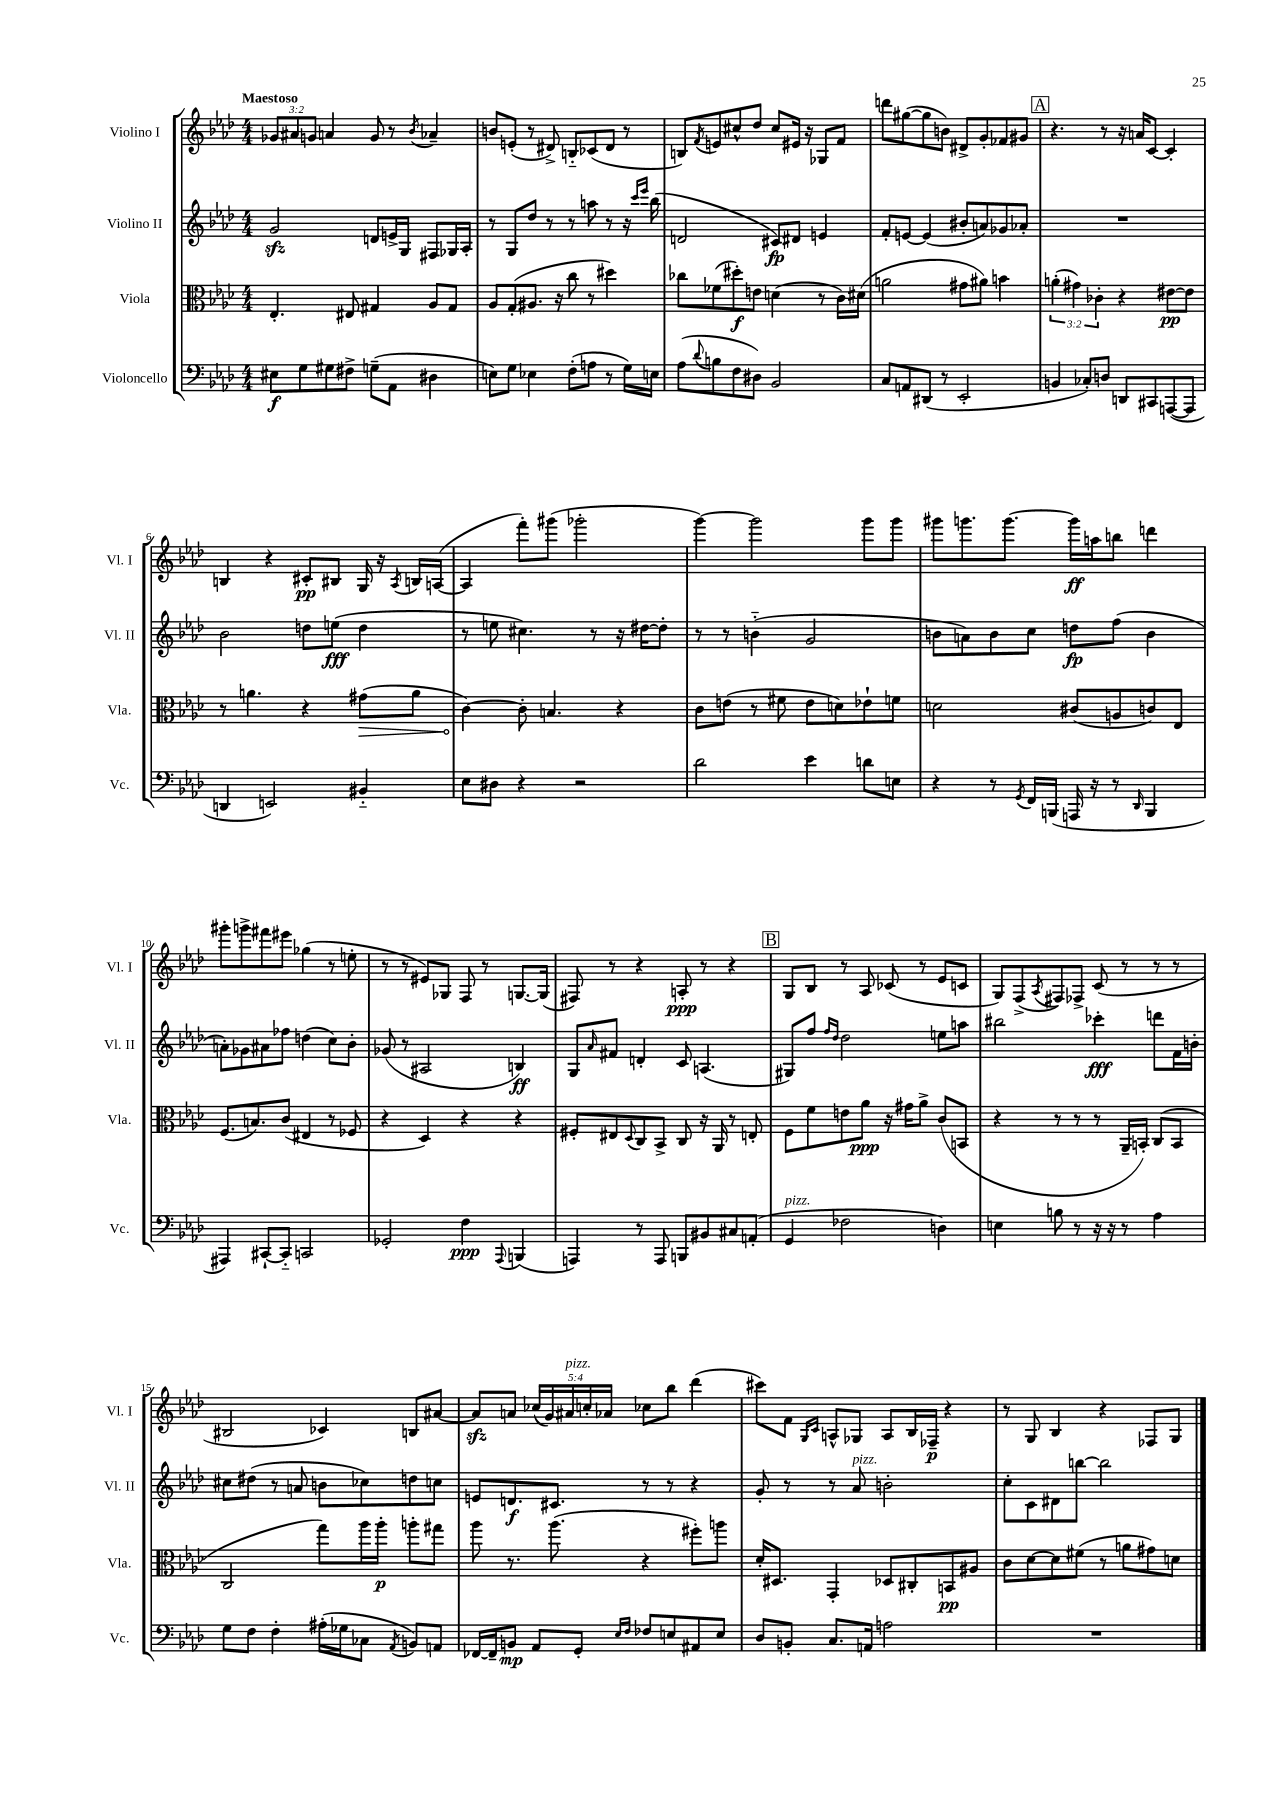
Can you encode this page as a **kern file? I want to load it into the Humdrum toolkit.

**kern	**dynam	**kern	**dynam	**kern	**dynam	**kern	**dynam
*part4	*part4	*part3	*part3	*part2	*part2	*part1	*part1
*staff4	*staff4	*staff3	*staff3	*staff2	*staff2	*staff1	*staff1
*I"Violoncello	*	*I"Viola	*	*I"Violino II	*	*I"Violino I	*
*I'Vc.	*	*I'Vla.	*	*I'Vl. II	*	*I'Vl. I	*
*clefF4	*	*clefC3	*	*clefG2	*	*clefG2	*
*k[b-e-a-d-]	*	*k[b-e-a-d-]	*	*k[b-e-a-d-]	*	*k[b-e-a-d-]	*
*M4/4	*	*M4/4	*	*M4/4	*	*M4/4	*
=1	=1	=1	=1	=1	=1	=1	=1
!	!	!	!	!	!	!LO:TX:a:B:t=Maestoso	!
8E#X\L	f	4.E-'/	.	2gzz/	.	12g-X/L	.
.	.	.	.	.	.	12a#X/	.
8G\	.	.	.	.	.	.	.
.	.	.	.	.	.	12gn/J	.
8G#X\	.	.	.	.	.	4an/	.
8F#X^\J	.	8E#X/	.	.	.	.	.
(8Gn~\L	.	4G#X/	.	8dn/L	.	8g/	.
8AA-\J	.	.	.	16en^/L	.	8r	.
.	.	.	.	16G/JJ	.	.	.
.	.	.	.	.	.	8qb-/	.
4D#X\	.	8A-/L	.	8F#X/L	.	4a-X~/	.
.	.	8G#/J	.	16G-X/L	.	.	.
.	.	.	.	16A-'/JJ	.	.	.
=2	=2	=2	=2	=2	=2	=2	=2
8En\L)	.	8A-/L	.	8r	.	8bn/L	.
8G\J	.	(8G'/	.	8G/L	.	(8en'/J	.
4E-X\	.	8.A#X/J	.	8dd-/J	.	8r	.
.	.	.	.	8r	.	8d#X^/)	.
.	.	16r	.	.	.	.	.
(8F'\L	.	8cc\	.	8r	.	8Bn/L	.
8An\J	.	8r	.	8aan\	.	(8c-X/	.
8r	.	4dd#X\)	.	8r	.	8d#/J	.
16G\LL)	.	.	.	16r	.	8r	.
.	.	.	.	16qqccc/LL	.	.	.
.	.	.	.	16qqeee-/JJ	.	.	.
16En\JJ	.	.	.	(16bb-\	.	.	.
=3	=3	=3	=3	=3	=3	=3	=3
(8A-\L	.	8cc-X\L	.	2dn/	.	8Bn/L)	.
8qqd-/	.	.	.	.	.	8qf/	.
8Bn\	.	(8f-X\	.	.	.	8en/	.
8F\	.	8dd#X'\)	f	.	.	8cc#X^^/	.
8D#X\J)	.	8en\J	.	.	.	8dd-/J	.
2BB-/	.	(4dn\	.	8c#X/L)	fp	8cc#/L	.
.	.	.	.	8d#X/J	.	16e#X/Jk	.
.	.	.	.	.	.	16r	.
.	.	8r	.	4en/	.	8G-X/L	.
.	.	16c\LL)	.	.	.	8f/J	.
.	.	(16d#X\JJ	.	.	.	.	.
=4	=4	=4	=4	=4	=4	=4	=4
8C/L	.	2an\	.	8f'/L	.	8dddn\L	.
8AAn/	.	.	.	[8en/J	.	([8gg#X\	.
(8DD#X/J	.	.	.	(4e/]	.	8gg#\]	.
8r	.	.	.	.	.	8bn\J)	.
2EE-'/	.	8g#X\L	.	8b#X'/L	.	8d#X^/L	.
.	.	8a#X\J)	.	8an/)	.	8g'/	.
.	.	4bn\	.	8g-X/	.	8f-X/	.
.	.	.	.	8a-X'/J	.	8g#X/J	.
!!LO:REH:place=s1:t=A
=5	=5	=5	=5	=5	=5	=5	=5
4BBn/	.	(6an'\	.	1r	.	4.r	.
.	.	6g#X\)	.	.	.	.	.
8C-X'/L)	.	.	.	.	.	.	.
.	.	6c-X'\	.	.	.	.	.
8Dn/J	.	.	.	.	.	8r	.
8DDn/L	.	4r	.	.	.	16r	.
.	.	.	.	.	.	16an/KL	.
8CC#X/	.	.	.	.	.	[8c/J	.
([8AAAn/	.	[8e#X\L	pp	.	.	4c'/]	.
8AAA/J]	.	8e#\J]	.	.	.	.	.
!!LO:LB:g=z
=6	=6	=6	=6	=6	=6	=6	=6
4DDn/	.	8r	.	2b-\	.	4Bn/	.
.	.	4.an\	.	.	.	.	.
2EEn/)	.	.	.	.	.	4r	.
.	.	4r	.	8ddn\L	.	8c#X'/L	pp
.	.	.	.	(8een\J	fff	8B#X/J	.
!	!	!	!LO:HP:b	!	!	!	!
4BB#X/	.	(8g#X\L	>	4dd\	.	16G/	.
.	.	.	.	.	.	16r	.
.	.	.	.	.	.	8qA-/	.
.	.	8a\J	.	.	.	16Bn/LL	.
.	.	.	.	.	.	([16An/JJ	.
=7	=7	=7	=7	=7	=7	=7	=7
8E-\L	.	[4c\)	.	8r	.	4A/]	.
8D#X\J	.	.	.	8een\	.	.	.
4r	.	8c'\]	]	4.cc#X\)	.	8fff'\L)	.
.	.	4.Bn/	.	.	.	(8ggg#X\J	.
2r	.	.	.	.	.	2ggg-X'\	.
.	.	.	.	8r	.	.	.
.	.	4r	.	16r	.	.	.
.	.	.	.	[16dd#X\KL	.	.	.
.	.	.	.	8dd#'\J]	.	.	.
=8	=8	=8	=8	=8	=8	=8	=8
2d-\	.	8c\L	.	8r	.	[4ggg\)	.
.	.	(8en\J	.	8r	.	.	.
.	.	8r	.	(4bn\	.	2ggg\]	.
.	.	8f#X\	.	.	.	.	.
4e-\	.	8e\L	.	2g/	.	.	.
.	.	8dn\)	.	.	.	.	.
8dn\L	.	8e-X`\	.	.	.	8ggg\L	.
8En\J	.	8fn\J	.	.	.	8ggg\J	.
=9	=9	=9	=9	=9	=9	=9	=9
4r	.	2dn\	.	8bn\L	.	8ggg#X\L	.
.	.	.	.	8an\)	.	8.gggn\	.
8r	.	.	.	8b\	.	.	.
.	.	.	.	.	.	[8.ggg\J	.
8qGG/	.	.	.	.	.	.	.
16FF/LL	.	.	.	8cc\J	.	.	.
(16BBBn/JJ	.	.	.	.	.	.	.
16AAAn/	.	(8c#X/L	.	8ddn\L	fp	16ggg\LL]	ff
16r	.	.	.	.	.	16aan\J	.
8r	.	8An/	.	(8ff\J	.	8bbn\J	.
16qqDD-/	.	.	.	.	.	.	.
4BBB/	.	8cn/)	.	4b\	.	4dddn\	.
.	.	8E-/J	.	.	.	.	.
!!LO:LB:g=z
=10	=10	=10	=10	=10	=10	=10	=10
4AAA#X/)	.	(8.F/L	.	8an'\L)	.	8ggg#X'\L	.
.	.	.	.	8g-X\	.	8gggn^\	.
.	.	8.Bn/)	.	.	.	.	.
[8CC#X`/L	.	.	.	8a#X\	.	8fff#X\	.
8CC#/J]	.	(8c/J	.	8ff-X\J	.	8eee#X\J	.
2CCn/	.	4E#X/	.	(4ddn\	.	(4gg-X\	.
.	.	8r	.	8cc\L)	.	8r	.
.	.	8F-X/	.	8b-'\J	.	8een'\	.
=11	=11	=11	=11	=11	=11	=11	=11
2GG-X'/	.	4r	.	(8g-X/	.	8r	.
.	.	.	.	8r	.	8r	.
.	.	4D-/)	.	2A#X/	.	8e#X/L)	.
.	.	.	.	.	.	8G-X/J	.
4F\	ppp	4r	.	.	.	8F/	.
.	.	.	.	.	.	8r	.
8qqAAA-/	.	.	.	.	.	.	.
(4BBBn/	.	4r	.	4Bn/)	ff	[8.Gn/L	.
.	.	.	.	.	.	(16G/Jk]	.
=12	=12	=12	=12	=12	=12	=12	=12
4AAAn/)	.	8F#X'/L	.	8G/L	.	8F#X/)	.
.	.	.	.	16qqa-/	.	.	.
.	.	8E#X/	.	8f#X/J	.	8r	.
.	.	8qqD-/	.	.	.	.	.
8r	.	8C/	.	4dn'/	.	4r	.
8AAA/	.	8BB-^/J	.	.	.	.	.
8BBBn/L	.	8C/	.	8c/	.	8An'/	ppp
8BB#X/	.	16r	.	(4.An/	.	8r	.
.	.	16AA-/	.	.	.	.	.
8C#X/	.	8r	.	.	.	4r	.
(8AAn'/J	.	8En'/	.	.	.	.	.
!!LO:REH:place=s1:t=B
=13	=13	=13	=13	=13	=13	=13	=13
!LO:TX:a:i:t=pizz.	!	!	!	!	!	!	!
4GG/	.	8F\L	.	8G#X/L)	.	8G/L	.
.	.	8f\	.	8ff/J	.	8B-/J	.
.	.	.	.	16qqff/LL	.	.	.
.	.	.	.	16qqdd-/JJ	.	.	.
2F-X\	.	8en\	.	2dd-\	.	8r	.
.	.	8a-\J	ppp	.	.	8A-/	.
.	.	16r	.	.	.	(8c-X/	.
.	.	16g#X\KL	.	.	.	.	.
.	.	8a-^\J	.	.	.	8r	.
4Dn\)	.	(8c/L	.	8een\L	.	8e-/L	.
.	.	8BBn/J	.	8aan\J	.	8cn/J	.
=14	=14	=14	=14	=14	=14	=14	=14
4En\	.	4r	.	2bb#X\	.	8G/L)	.
.	.	.	.	.	.	(8F^/	.
.	.	.	.	.	.	8qA-/	.
8Bn\	.	8r	.	.	.	8F#X/)	.
8r	.	8r	.	.	.	8F-X^/J	.
16r	.	8r	.	4ccc-X'\	fff	(8c/	.
16r	.	.	.	.	.	.	.
8r	.	16AA-~/LL	.	.	.	8r	.
.	.	16BBn'/JJ)	.	.	.	.	.
4A-\	.	(8C/L	.	8dddn\L	.	8r	.
.	.	8BB/J	.	16f\L	.	8r	.
.	.	.	.	16bn'\JJ	.	.	.
!!LO:LB:g=z
=15	=15	=15	=15	=15	=15	=15	=15
8G\L	.	2C/	.	8cc#X\L	.	2B#X/	.
8F\J	.	.	.	(8dd#X\J	.	.	.
4F'\	.	.	.	8r	.	.	.
.	.	.	.	8an/	.	.	.
(16A#X'\LL	.	8gg\L)	.	8bn\L	.	4c-X/)	.
16G-X\J	.	.	.	.	.	.	.
8C-X\J	.	16aa-\L	.	8cc-X\)	.	.	.
.	.	16aa-'\JJ	p	.	.	.	.
8qAA-/	.	.	.	.	.	.	.
8BBn/L)	.	8aan'\L	.	8ddn\	.	8Bn/L	.
8AAn/J	.	8gg#X\J	.	8ccn\J	.	[8a#X/J	.
=16	=16	=16	=16	=16	=16	=16	=16
[16FF-X/LL	.	8aa-\	.	8en/L	.	8a#zz/L]	.
16FF-~/J]	.	.	.	.	.	.	.
8BBn/J	mp	8.r	.	8.dn/	f	8an/J	.
8AA-/L	.	.	.	.	.	(20cc-X/LL	.
.	.	.	.	.	.	20g/)	.
.	.	(8.aa-\	.	8.c#X/J	.	.	.
!	!	!	!	!	!	!LO:TX:a:i:t=pizz.	!
.	.	.	.	.	.	20a#X/	.
8GG'/J	.	.	.	.	.	.	.
.	.	.	.	.	.	20ccn'/	.
.	.	.	.	.	.	20a-X/JJ	.
16qqE-/LL	.	.	.	.	.	.	.
16qqF/JJ	.	.	.	.	.	.	.
8F-X/L	.	4r	.	8r	.	8cc-X\L	.
8En/	.	.	.	8r	.	8bb-\J	.
8AA#X/	.	8ff#X'\L)	.	4r	.	(4ddd-\	.
8E/J	.	8aan\J	.	.	.	.	.
=17	=17	=17	=17	=17	=17	=17	=17
8D-/L	.	16d-'/KL	.	8g'/	.	8ccc#X\L)	.
.	.	8.D#X/J	.	.	.	.	.
8BBn'/J	.	.	.	8r	.	8f\J	.
.	.	.	.	.	.	16qqG/LL	.
.	.	.	.	.	.	16qqc/JJ	.
8.C/L	.	4GG'/	.	8r	.	8An^^/L	.
!	!	!	!	!LO:TX:a:i:t=pizz.	!	!	!
.	.	.	.	8a-/	.	8G-X/J	.
16AAn/Jk	.	.	.	.	.	.	.
2An\	.	8D-X/L	.	2bn'\	.	8A/L	.
.	.	8C#X'/	.	.	.	16B-/L	.
.	.	.	.	.	.	16F-X~/JJ	p
.	.	8BBn/	pp	.	.	4r	.
.	.	8A#X/J	.	.	.	.	.
=18	=18	=18	=18	=18	=18	=18	=18
1r	.	8c\L	.	8cc'\L	.	8r	.
.	.	[8d-\	.	8c\	.	8G/	.
.	.	8d-\]	.	8d#X\	.	4B-/	.
.	.	(8f#X\J	.	[8bbn\J	.	.	.
.	.	8r	.	2bb\]	.	4r	.
.	.	8an\L	.	.	.	.	.
.	.	8g#X\)	.	.	.	8F-X/L	.
.	.	8dn\J	.	.	.	8G/J	.
==	==	==	==	==	==	==	==
*-	*-	*-	*-	*-	*-	*-	*-
